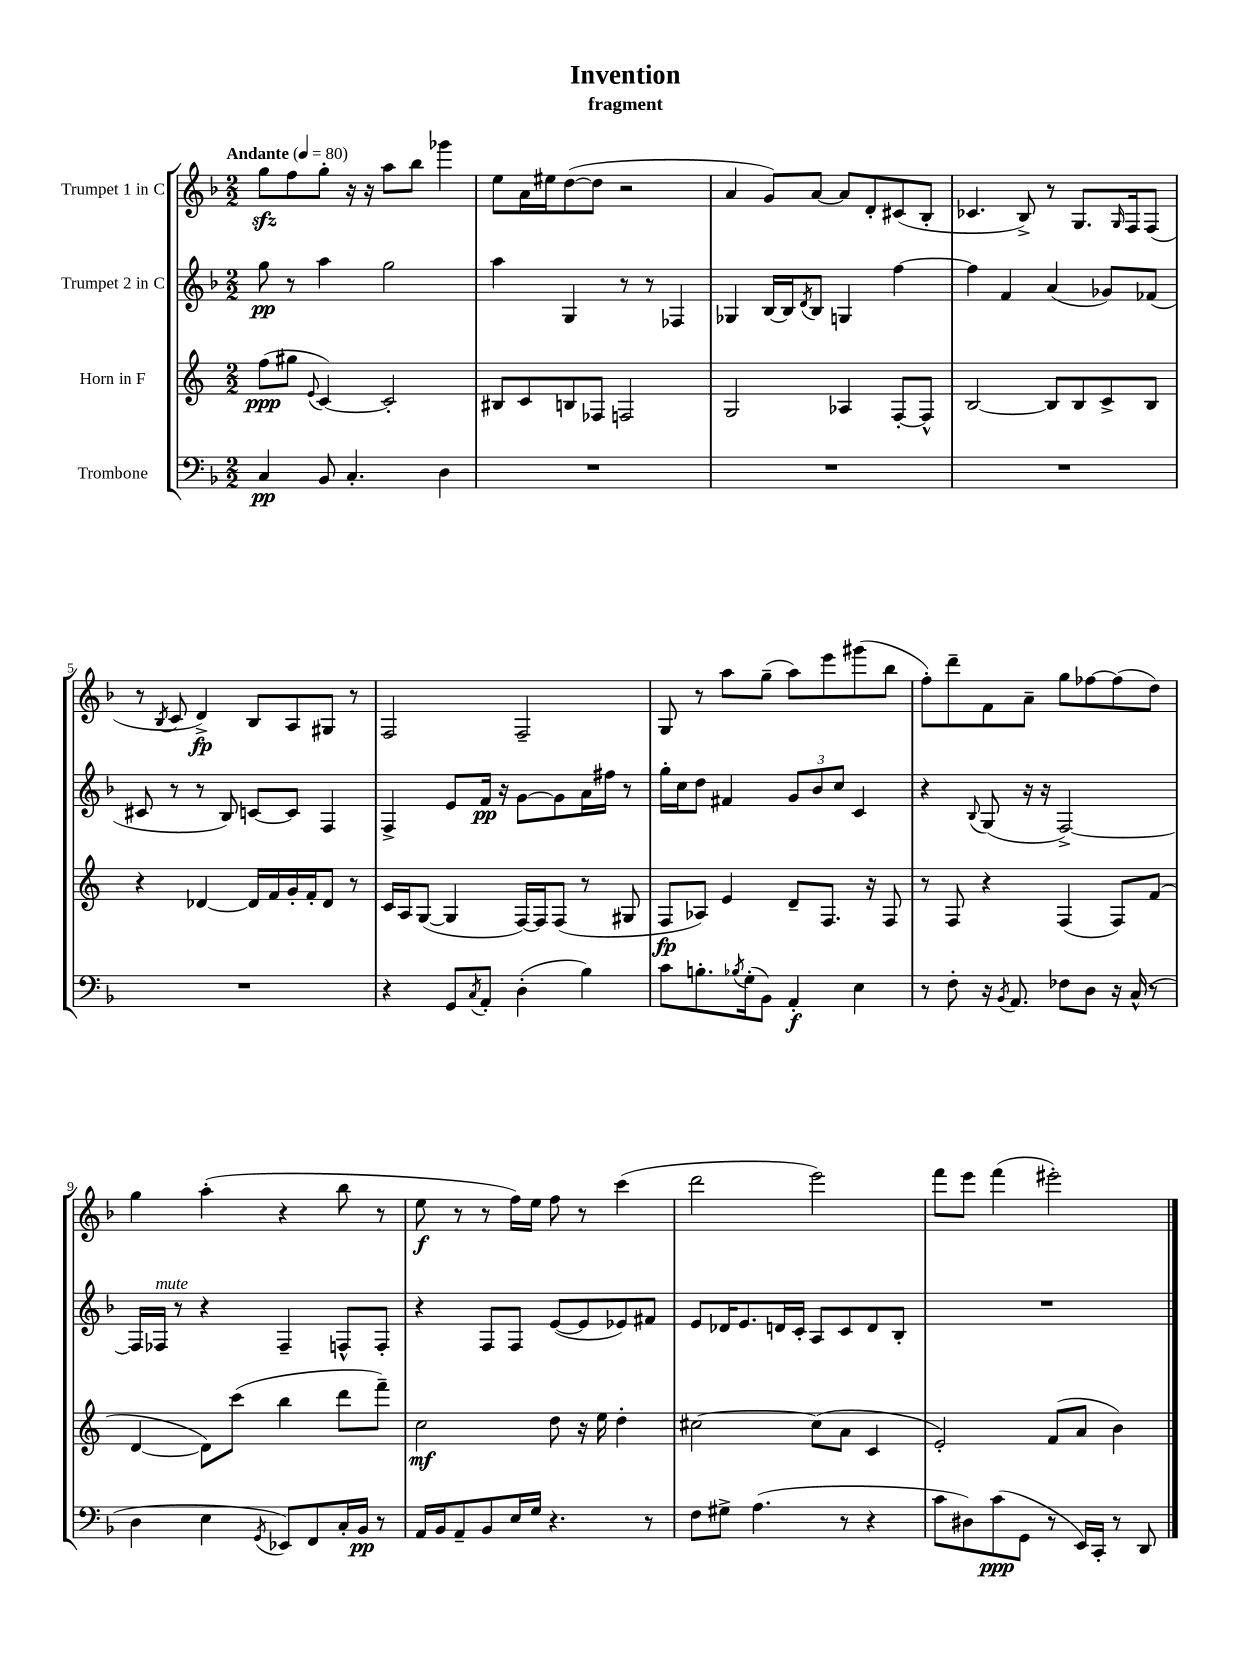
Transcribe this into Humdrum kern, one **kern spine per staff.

**kern	**dynam	**kern	**dynam	**kern	**dynam	**kern	**dynam
*part4	*part4	*part3	*part3	*part2	*part2	*part1	*part1
*staff4	*staff4	*staff3	*staff3	*staff2	*staff2	*staff1	*staff1
*I"Trombone	*	*I"Horn in F	*	*I"Trumpet 2 in C	*	*I"Trumpet 1 in C	*
*clefF4	*	*clefG2	*	*clefG2	*	*clefG2	*
*k[b-]	*	*k[]	*	*k[b-]	*	*k[b-]	*
*M2/2	*	*M2/2	*	*M2/2	*	*M2/2	*
*MM80	*	*MM80	*	*MM80	*	*MM80	*
=1	=1	=1	=1	=1	=1	=1	=1
!	!	!	!	!	!	!LO:TX:a:B:t=Andante	!
4C/	pp	(8ff\L	ppp	8gg\	pp	8ggzz\L	.
.	.	8gg#X\J	.	8r	.	8ff\	.
.	.	8qqe/	.	.	.	.	.
8BB-/	.	[4c/)	.	4aa\	.	8gg'\J	.
4.C'/	.	.	.	.	.	16r	.
.	.	.	.	.	.	16r	.
.	.	2c'/]	.	2gg\	.	8aa\L	.
.	.	.	.	.	.	8bb-\J	.
4D\	.	.	.	.	.	4ggg-X\	.
=2	=2	=2	=2	=2	=2	=2	=2
1r	.	8B#X/L	.	4aa\	.	8ee\L	.
.	.	8c/	.	.	.	16a\L	.
.	.	.	.	.	.	16ee#X\J	.
.	.	8Bn/	.	4G/	.	([8dd\	.
.	.	8F-X/J	.	.	.	8dd\J]	.
.	.	2Fn/	.	8r	.	2r	.
.	.	.	.	8r	.	.	.
.	.	.	.	4F-X/	.	.	.
=3	=3	=3	=3	=3	=3	=3	=3
1r	.	2G/	.	4G-X/	.	4a/	.
.	.	.	.	[16B-/LL	.	8g/L)	.
.	.	.	.	16B-/J]	.	.	.
.	.	.	.	8qd/	.	.	.
.	.	.	.	8B-/J	.	[8a/J	.
.	.	4A-X/	.	4Gn/	.	8a/L]	.
.	.	.	.	.	.	8d'/	.
.	.	[8F'/L	.	[4ff\	.	(8c#X/	.
.	.	8F^^/J]	.	.	.	8B-'/J	.
=4	=4	=4	=4	=4	=4	=4	=4
1r	.	[2B/	.	4ff\]	.	4.c-X/	.
.	.	.	.	4f/	.	.	.
.	.	.	.	.	.	8B-^/)	.
.	.	8B/L]	.	(4a/	.	8r	.
.	.	8B/	.	.	.	8.G/L	.
.	.	8c^/	.	8g-X/L)	.	.	.
.	.	.	.	.	.	16qqG/	.
.	.	.	.	.	.	16F/k	.
.	.	8B/J	.	(8f-X/J	.	(8F/J	.
!!LO:LB:g=z
=5	=5	=5	=5	=5	=5	=5	=5
1r	.	4r	.	8c#X/	.	8r	.
.	.	.	.	.	.	8qB-/	.
.	.	.	.	8r	.	8c/	.
.	.	[4d-X/	.	8r	.	4d^/)	fp
.	.	.	.	8B-/)	.	.	.
.	.	16d-/LL]	.	[8cn/L	.	8B-/L	.
.	.	16f/	.	.	.	.	.
.	.	16g'/	.	8c/J]	.	8A/	.
.	.	16f'/J	.	.	.	.	.
.	.	8d-/J	.	4F/	.	8G#X/J	.
.	.	8r	.	.	.	8r	.
=6	=6	=6	=6	=6	=6	=6	=6
4r	.	16c/LL	.	4F^/	.	2F/	.
.	.	16A/J	.	.	.	.	.
.	.	([8G/J	.	.	.	.	.
8GG/L	.	4G/]	.	8e/L	.	.	.
8qC/	.	.	.	.	.	.	.
8AA'/J	.	.	.	16f/Jk	pp	.	.
.	.	.	.	16r	.	.	.
(4D'\	.	[16F/LL)	.	[8g\L	.	2F~/	.
.	.	16F/J]	.	.	.	.	.
.	.	(8F/J	.	8g\]	.	.	.
4B-\)	.	8r	.	16a\L	.	.	.
.	.	.	.	16ff#X\JJ	.	.	.
.	.	8G#X/	.	8r	.	.	.
=7	=7	=7	=7	=7	=7	=7	=7
8c\L	.	8F/L	fp	16gg'\LL	.	8G/	.
.	.	.	.	16cc\J	.	.	.
8.Bn'\	.	8A-X/J)	.	8dd\J	.	8r	.
.	.	4e/	.	4f#X/	.	8aa\L	.
8qB-X/	.	.	.	.	.	.	.
(16G'\k	.	.	.	.	.	.	.
8BB-\J)	.	.	.	.	.	(8gg~\J	.
4AA'/	f	8d~/L	.	12g/L	.	8aa\L)	.
.	.	.	.	12b-/	.	.	.
.	.	8.F/J	.	.	.	8eee\	.
.	.	.	.	12cc/J	.	.	.
4E\	.	.	.	4c/	.	(8ggg#X\	.
.	.	16r	.	.	.	.	.
.	.	8F/	.	.	.	8bb-\J	.
=8	=8	=8	=8	=8	=8	=8	=8
8r	.	8r	.	4r	.	8ff'\L)	.
8F'\	.	8F/	.	.	.	8ddd~\	.
.	.	.	.	8qqB-/	.	.	.
16r	.	4r	.	(8G/	.	8f\	.
8qBB-/	.	.	.	.	.	.	.
8.AA/	.	.	.	.	.	.	.
.	.	.	.	16r	.	8a~\J	.
.	.	.	.	16r	.	.	.
8F-X\L	.	(4F/	.	[2F^/)	.	8gg\L	.
8D\J	.	.	.	.	.	[8ff-X\	.
16r	.	8F/L)	.	.	.	(8ff-\]	.
(16C^^/	.	.	.	.	.	.	.
8r	.	(8f/J	.	.	.	8dd\J)	.
!!LO:LB:g=z
=9	=9	=9	=9	=9	=9	=9	=9
4D\	.	[4d/	.	16F/LL]	.	4gg\	.
!	!	!	!	!LO:TX:a:i:t=mute	!	!	!
.	.	.	.	16F-X/JJ	.	.	.
.	.	.	.	8r	.	.	.
4E\	.	8d\L])	.	4r	.	(4aa'\	.
.	.	(8ccc\J	.	.	.	.	.
8qGG/	.	.	.	.	.	.	.
8EE-X/L)	.	4bb\	.	4F-~/	.	4r	.
8FF/	.	.	.	.	.	.	.
16C'/L	.	8ddd\L	.	8Fn^^/L	.	8bb-\	.
16BB-/JJ	pp	.	.	.	.	.	.
8r	.	8fff~\J)	.	8F'/J	.	8r	.
=10	=10	=10	=10	=10	=10	=10	=10
16AA/LL	.	2cc\	mf	4r	.	8ee\	f
16BB-/J	.	.	.	.	.	.	.
8AA~/	.	.	.	.	.	8r	.
8BB-/	.	.	.	8F/L	.	8r	.
16E/L	.	.	.	8F/J	.	16ff\LL)	.
16G/JJ	.	.	.	.	.	16ee\JJ	.
4.r	.	8dd\	.	([8e/L	.	8ff\	.
.	.	16r	.	8e/]	.	8r	.
.	.	16ee\	.	.	.	.	.
.	.	4dd'\	.	8e-X/)	.	(4ccc\	.
8r	.	.	.	8f#X/J	.	.	.
=11	=11	=11	=11	=11	=11	=11	=11
8F\L	.	[2cc#X\	.	8e/L	.	2ddd\	.
8G#X^\J	.	.	.	16d-X/K	.	.	.
.	.	.	.	8.e/	.	.	.
(4.A\	.	.	.	.	.	.	.
.	.	.	.	16dn/L	.	.	.
.	.	.	.	16c'/JJ	.	.	.
.	.	(8cc#\L]	.	8A/L	.	2eee\)	.
8r	.	8a\J	.	8c/	.	.	.
4r	.	4c/	.	8d/	.	.	.
.	.	.	.	8B-'/J	.	.	.
=12	=12	=12	=12	=12	=12	=12	=12
8c\L	.	2e'/)	.	1r	.	8fff\L	.
8D#X\)	.	.	.	.	.	8eee\J	.
(8c\	ppp	.	.	.	.	(4fff\	.
8GG\J	.	.	.	.	.	.	.
8r	.	(8f/L	.	.	.	2eee#X'\)	.
16EE/LL)	.	8a/J	.	.	.	.	.
16CC'/JJ	.	.	.	.	.	.	.
8r	.	4b\)	.	.	.	.	.
8DD/	.	.	.	.	.	.	.
==	==	==	==	==	==	==	==
*-	*-	*-	*-	*-	*-	*-	*-
